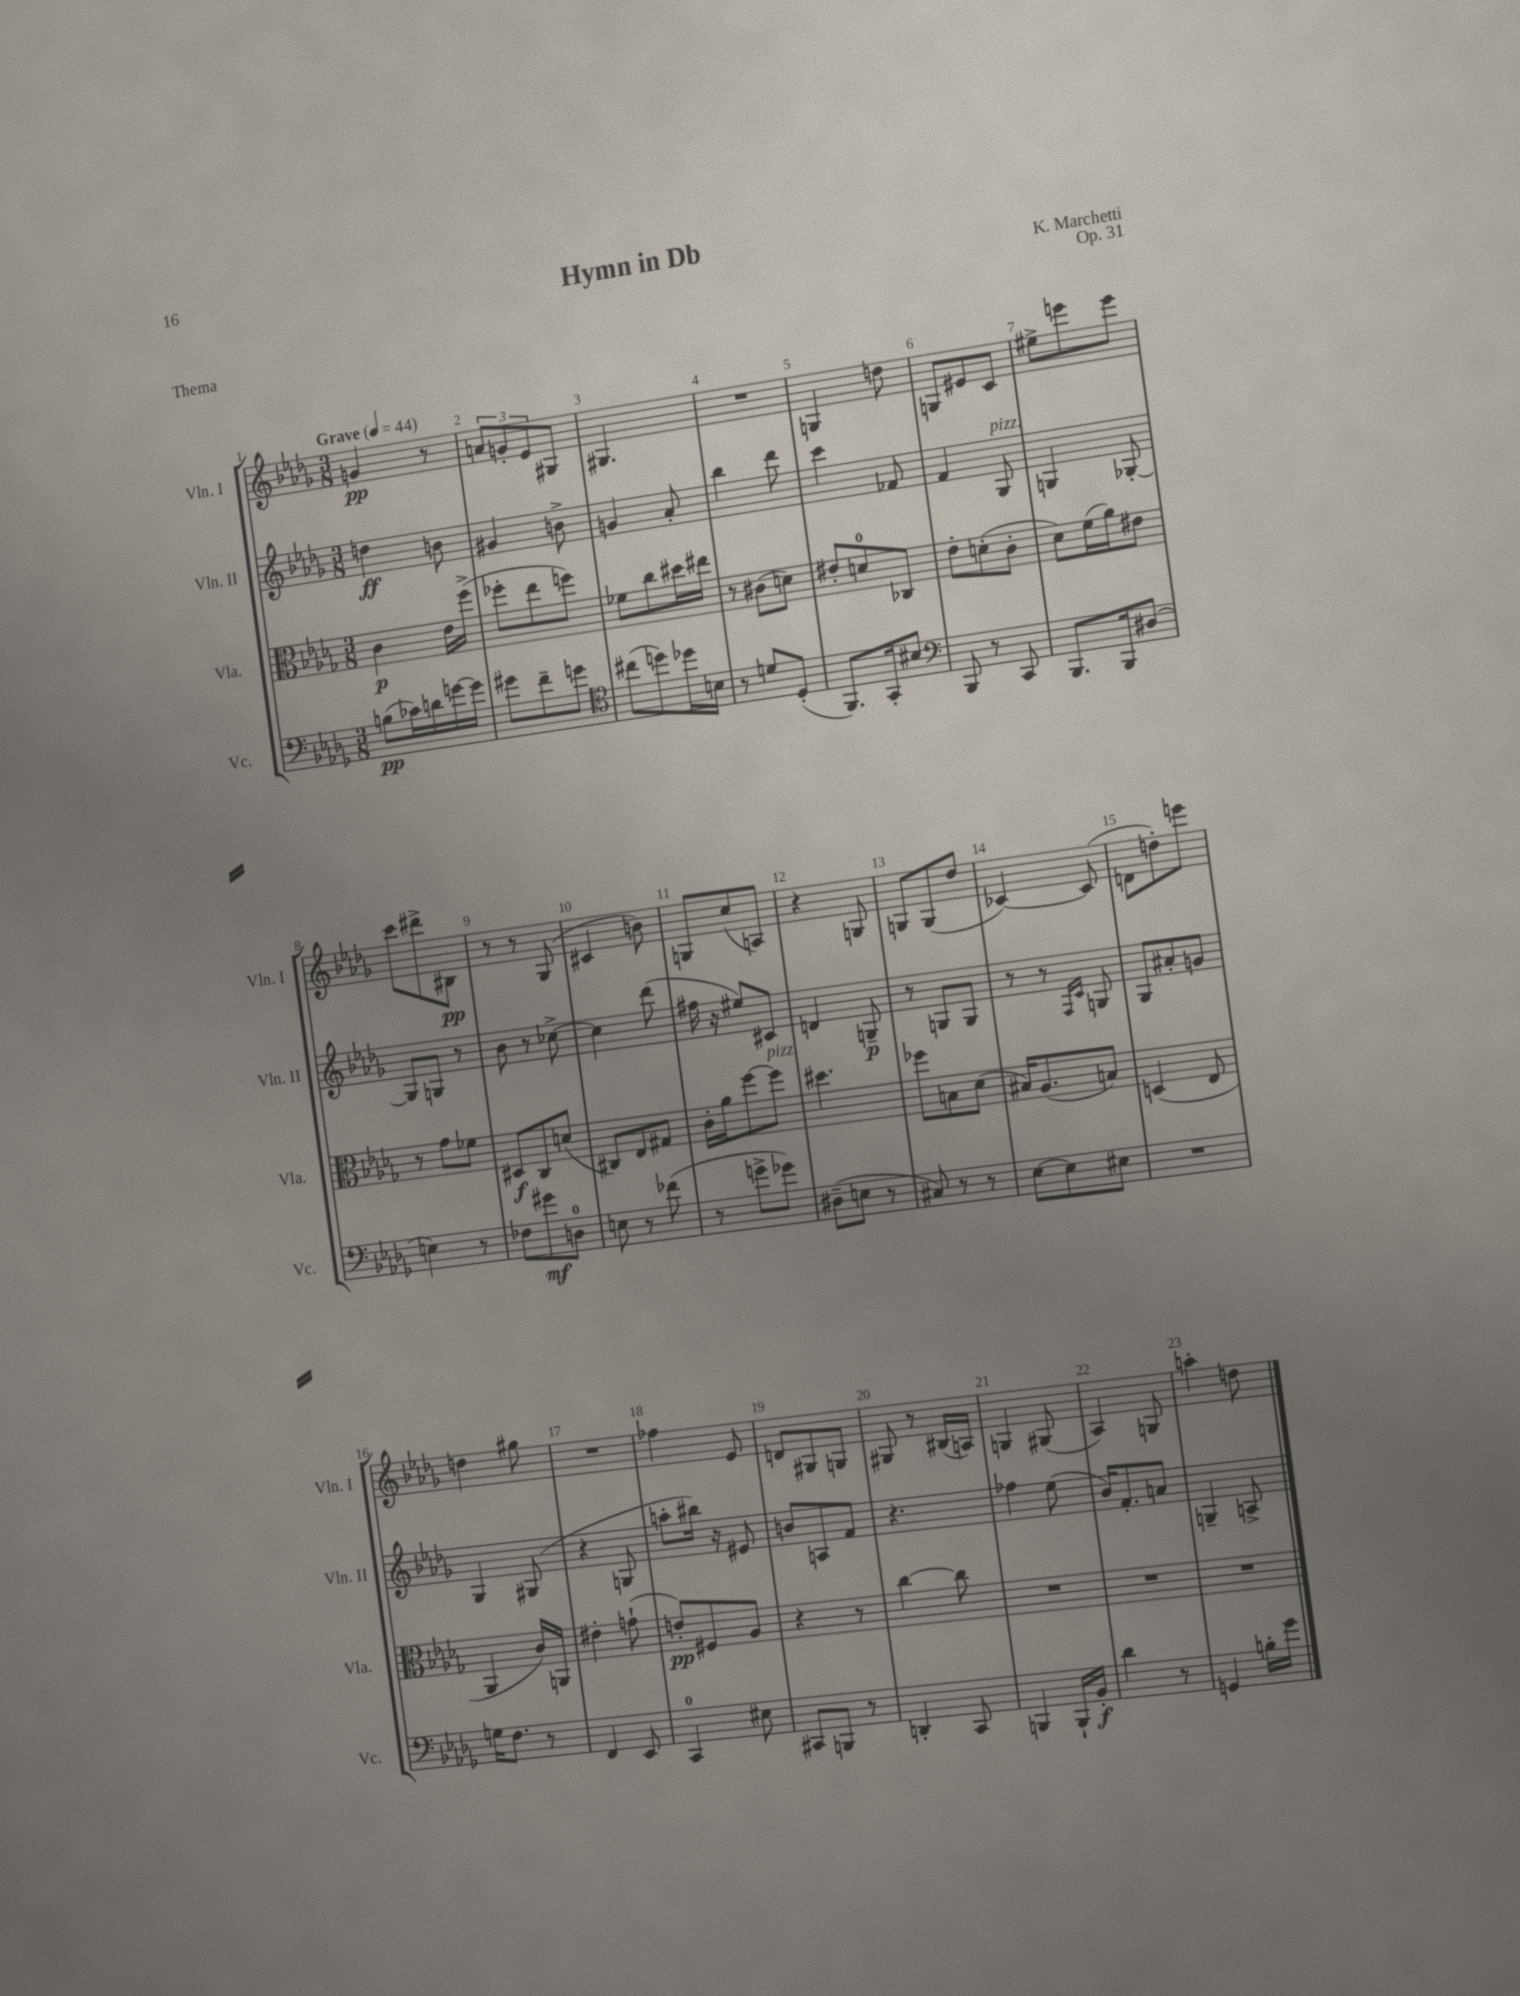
\header { title = "Hymn in Db" composer = "K. Marchetti" opus = "Op. 31" piece = "Thema" }
<<
\new StaffGroup <<
\new Staff = "s0" \with { instrumentName = "Vln. I" shortInstrumentName = "Vln. I" } {
    \clef treble \key des \major \numericTimeSignature \time 3/8 \tempo "Grave" 4 = 44
    g'4\pp r8 |
    \tuplet 3/2 { a'8 g'8-. ees'8 } gis8 |
    gis4. |
    R4. |
    g4 d''8 |
    g8 eis'8 c'8 |
    eis''8-> e'''8 e'''8 |
    c'''8 dis'''8-> bis8\pp |
    r8 r8 ges8( |
    cis'4 b'8) |
    g8 c''8( a8) |
    r4 g8 |
    g8 g8( des''8 |
    ces'4~) ces'8( |
    d'8 d''8-.) e'''8 |
    d''4 gis''8 |
    R4. |
    fes''4 ees'8 |
    d'8 gis8 g8 |
    gis8 r8 bis16( a16) |
    g4 gis8( |
    aes4) g8 |
    a''4-. d''8 \bar "|." |
}
\new Staff = "s1" \with { instrumentName = "Vln. II" shortInstrumentName = "Vln. II" } {
    \clef treble \key des \major \numericTimeSignature \time 3/8
    d''4\ff b'8 |
    gis'4 b'8-> |
    g'4 aes'8-. |
    bes''4 des'''8 |
    c'''4 fes'8 |
    f'4 ges8^\markup { \italic "pizz." } |
    g4 ges8~-. |
    ges8 g8 r8 |
    bes'8 r8 ces''8~-> |
    ces''4 des'''8( |
    fis''16 r16 eis''8) cis'8 |
    d'4 g8--\p |
    r8 g8 g8 |
    r8 r8 \grace { f16 c'16 } g8 |
    ges8 ais'8-. g'8 |
    ges4 gis8( |
    r4 g8 |
    a''8-. bis''16) r16 eis'8 |
    b'8 a8 f'8 |
    r4. |
    fes''4 ees''8( |
    bes'16) f'8.-. a'8 |
    g4-- a8-> \bar "|." |
}
\new Staff = "s2" \with { instrumentName = "Vla." shortInstrumentName = "Vla." } {
    \clef alto \key des \major \numericTimeSignature \time 3/8
    c'4\p ees'16 f''16->( |
    fes''8-. ees''8 f''8) |
    fes'8 c''8 dis''16 eis''16 |
    r8 cis'8( d'8) |
    eis'8-. d'8-0 ces8 |
    ees'8-. d'8-.( c'8-. |
    des'8) f'16( aes'16) eis'8 |
    r8 ges'8 fes'8 |
    dis8\f c8 d'8( |
    cis8) ees8 gis8 |
    c'16-. aes'16 f''8~ f''8^\markup { \italic "pizz." } |
    dis''4. |
    fes''8 b8 des'8( |
    bis16) aes8.( b8) |
    d4( ees8 |
    aes,4 c'16) a,16 |
    eis'4-. g'8-!( |
    e'8-.\pp) fis8 aes8 |
    r4 r8 |
    c''4~ c''8 |
    R4. |
    R4. |
    R4. \bar "|." |
}
\new Staff = "s3" \with { instrumentName = "Vc." shortInstrumentName = "Vc." } {
    \clef bass \key des \major \numericTimeSignature \time 3/8
    b8\pp( ces'16) d'16 g'16~ g'16 |
    gis'8 f'8-- g'8 |
    \clef tenor cis''8( d''8) des''16 b16 |
    r8 d'8 des8-.( |
    f,8.) ges,16-. bis8 |
    \clef bass bes,,8 r8 c,8 |
    bes,,8. bes,,16 dis8( |
    e4) r8 |
    fes8 gis'8\mf d8-0 |
    e8 r8 fes'8( |
    r8 g'8-> ges'8) |
    dis8--( e8 r8 |
    cis8) r8 r8 |
    ees8~ ees8 eis8 |
    R4. |
    g16 f8. r8 |
    f,4 ees,8 |
    c,4-0 eis8 |
    cis,8 b,,8 r8 |
    d,4-. c,8 |
    b,,4 b,,16-! bes,16-.\f |
    des'4 r8 |
    g,4 b16-. ges'16 \bar "|." |
}
>>
>>
\layout { \context { \Score \override BarNumber.break-visibility = ##(#f #t #t) barNumberVisibility = #all-bar-numbers-visible } }
